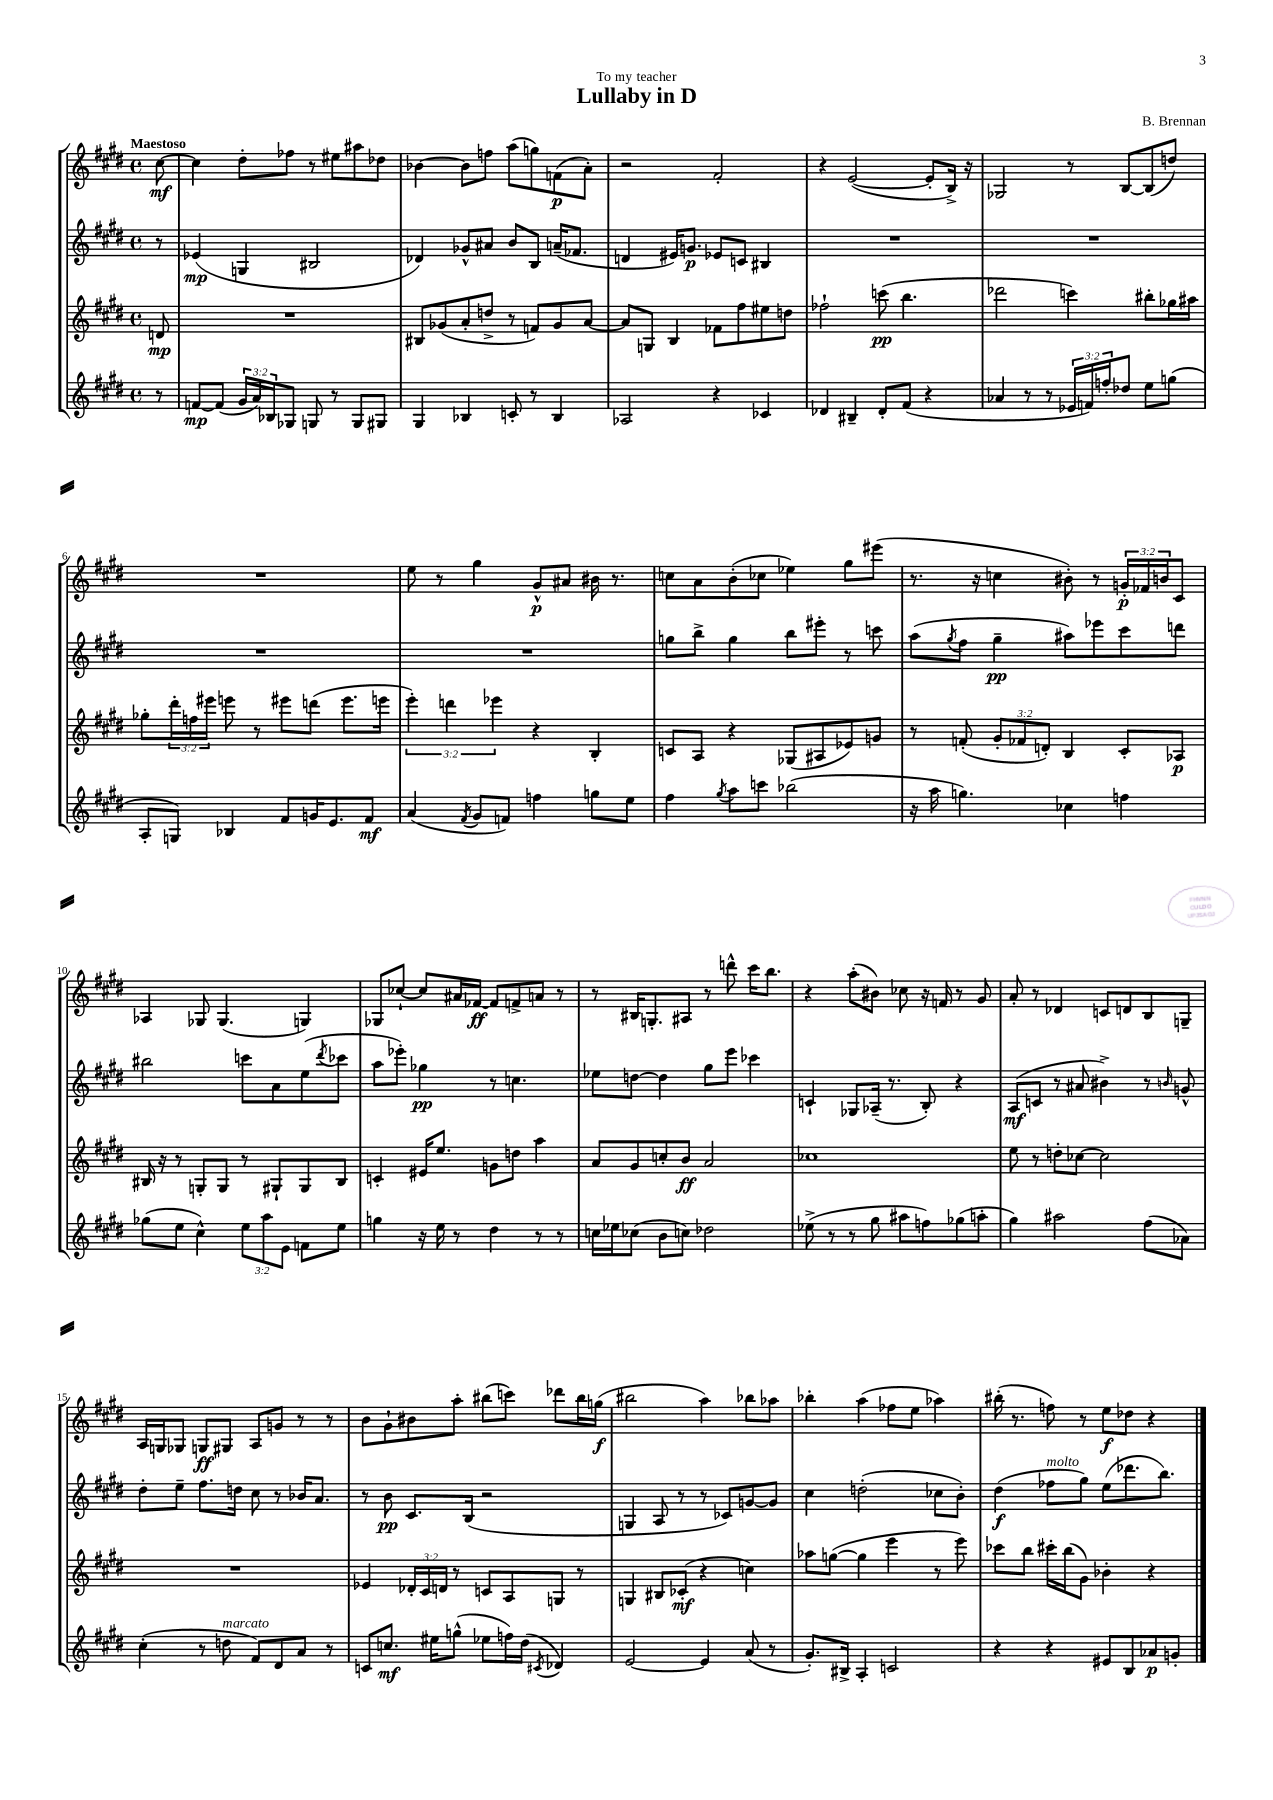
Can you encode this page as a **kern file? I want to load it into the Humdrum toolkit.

**kern	**kern	**kern	**kern
*staff4	*staff3	*staff2	*staff1
*clefG2	*clefG2	*clefG2	*clefG2
*k[f#c#g#d#]	*k[f#c#g#d#]	*k[f#c#g#d#]	*k[f#c#g#d#]
*M4/4	*M4/4	*M4/4	*M4/4
*met(c)	*met(c)	*met(c)	*met(c)
8r	8d	8r	[8cc#
=	=	=	=
[8f	1r	(4e-	4cc#]
(8f]	.	.	.
24g#	.	4G	8dd#'
24a)	.	.	.
24B-	.	.	.
8G-	.	.	8ff-
8G	.	2B#	8r
8r	.	.	8ee#
8G	.	.	8aa#
8G#	.	.	8dd-
=	=	=	=
4G#	8B#	4d-)	[4b-
.	(8g-	.	.
4B-	8a'	8g-^^	8b-]
.	8dd^	8a#	8ff
8c'	8r	8b	(8aa
8r	8f)	8B	8gg)
4B-	8g-	(16a~	(8f
.	.	8.f-	.
.	[8a	.	8a')
=	=	=	=
2A-	8a]	4d	2r
.	8G	.	.
.	4B	16e#)	.
.	.	8.g	.
4r	8f-	8e-	2f#'
.	8ff#	8c	.
4c-	8ee#	4B#	.
.	8dd	.	.
=	=	=	=
4d-	2ff-`	1r	4r
4B#~	.	.	([2e
8d-'	(8ccc	.	.
(8f#	4.bb	.	.
4r	.	.	8e']
.	.	.	16B^)
.	.	.	16r
=	=	=	=
4a-	2ddd-	1r	2G-
8r	.	.	.
8r	.	.	.
24e-	4ccc)	.	8r
24f)	.	.	.
24ff'	.	.	.
8dd-	.	.	[8B
8ee	8bb#'	.	(8B]
(8gg	16gg-	.	8dd)
.	16aa#	.	.
=	=	=	=
8A'	8gg-'	1r	1r
8G)	24ddd#'	.	.
.	24ff	.	.
.	24eee#	.	.
4B-	8eee	.	.
.	8r	.	.
8f#	8eee#	.	.
16g	(8ddd	.	.
8.e	.	.	.
.	8.eee#	.	.
8f#	.	.	.
.	16eee	.	.
=	=	=	=
(4a	6eee')	1r	8ee
.	.	.	8r
.	6ddd	.	.
8qf#	.	.	.
8g#	.	.	4gg#
.	6eee-	.	.
8f)	.	.	.
4ff	4r	.	8g#^^
.	.	.	8a#
8gg	4B'	.	16b#
.	.	.	8.r
8ee	.	.	.
=	=	=	=
4ff#	8c	8gg	8cc
.	8A	8bb^	8a
8qgg#	.	.	.
8aa	4r	4gg	(8b'
8ccc	.	.	8cc-
(2bb-	(8G-	8bb	4ee-)
.	8A#	8eee#'	.
.	8e-)	8r	8gg#
.	8g	8ccc	(8eee#
=	=	=	=
16r	8r	(8aa	8.r
16aa	.	.	.
.	.	8qgg#	.
4.gg)	(8f'	8ff#	.
.	.	.	16r
.	12g#'	4gg#~	4cc
.	12f-	.	.
.	12d')	.	.
4cc-	4B	8aa#)	8b#')
.	.	8eee-	8r
4ff	8c#'	8ccc#	24g'
.	.	.	24f-
.	.	.	24b
.	8A-	8ddd	8c#
=	=	=	=
(8gg-	16B#	2bb#	4A-
.	16r	.	.
8ee	8r	.	.
4cc#^^)	8G'	.	8G-
.	8G	.	(4.G-
12ee	8r	8ccc	.
12aa	.	.	.
.	8G#`	8a	.
12e	.	.	.
8f	8G#	(8ee	4G)
.	.	8qddd#	.
8ee	8B#	8ccc-	.
=	=	=	=
4gg	4c'	8aa	8G-
.	.	8eee-')	[8cc-`
16r	16e#	4gg-	8cc-]
16ee	8.ee	.	.
8r	.	.	16a#
.	.	.	[16f-
4dd#	8g	8r	8f-]
.	8dd	4.cc	8f^
8r	4aa	.	8a
8r	.	.	8r
=	=	=	=
16cc	8a	8ee-	8r
16ee-	.	.	.
(8cc-	8g#	[8dd	16B#
.	.	.	8.G'
8b	8cc'	4dd]	.
8cc)	8b	.	8A#
2dd-	2a	8gg#	8r
.	.	8eee	8ddd^^
.	.	4ccc-	16ccc#
.	.	.	8.bb
=	=	=	=
(8ee-^	1cc-	4c`	4r
8r	.	.	.
8r	.	8G-	(8aa'
8gg#	.	(16A-~	8b#)
.	.	8.r	.
8aa#	.	.	8cc-
8ff)	.	8B')	16r
.	.	.	16f
(8gg-	.	4r	8r
8aa'	.	.	8g#
=	=	=	=
4gg#)	8ee	(8A	8a'
.	8r	8c	8r
2aa#	8dd'	8r	4d-
.	[8cc-	8a#	.
.	2cc-]	4b#^)	8c
.	.	.	8d
(8ff#	.	8r	8B
.	.	16qqb	.
8a-)	.	8g^^	8G~
=	=	=	=
(4cc#'	1r	8dd#'	16A
.	.	.	16G
.	.	8ee~	8G-
8r	.	8.ff#	8G
8dd	.	.	8G#
.	.	16dd	.
8f#)	.	8cc#	8A
8d#	.	8r	8g
8a	.	16b-	8r
.	.	8.a	.
8r	.	.	8r
=	=	=	=
8c	4e-	8r	8b
8.cc	.	8b	8g#`
.	24d-'	8.c#	8b#
.	24c#	.	.
16ee#	.	.	.
.	24d	.	.
(8gg^^	8r	.	8aa'
.	.	(16B	.
8ee-	8c	2r	(8bb#
16ff)	8A	.	8ccc)
(16dd#	.	.	.
8qc#	.	.	.
4d-)	8G	.	8ddd-
.	8r	.	16bb#
.	.	.	(16gg
=	=	=	=
[2e	4G	4G	2bb#
.	8B#	8A	.
.	(8c-'	8r	.
4e]	4r	8r	4aa)
.	.	8c-)	.
(8a	4cc)	[8g	8bb-
8r	.	8g]	8aa-
=	=	=	=
8.g#')	8aa-	4cc#	4bb-'
.	([8gg	.	.
16B#^	.	.	.
4A'	4gg]	(2dd'	(4aa
2c	4eee	.	8ff-
.	.	.	8ee
.	8r	8cc-	4aa-)
.	8eee)	8b')	.
=	=	=	=
4r	8ccc-	(4dd#	(16bb#'
.	.	.	8.r
.	8bb	.	.
4r	16ccc#'	8ff-	8ff)
.	(16bb	.	.
.	8g#)	8gg#)	8r
8e#	4b-'	(8ee	8ee
8B	.	8.ddd-	8dd-
8a-	4r	.	4r
.	.	8.bb)	.
8g'	.	.	.
==	==	==	==
*-	*-	*-	*-
